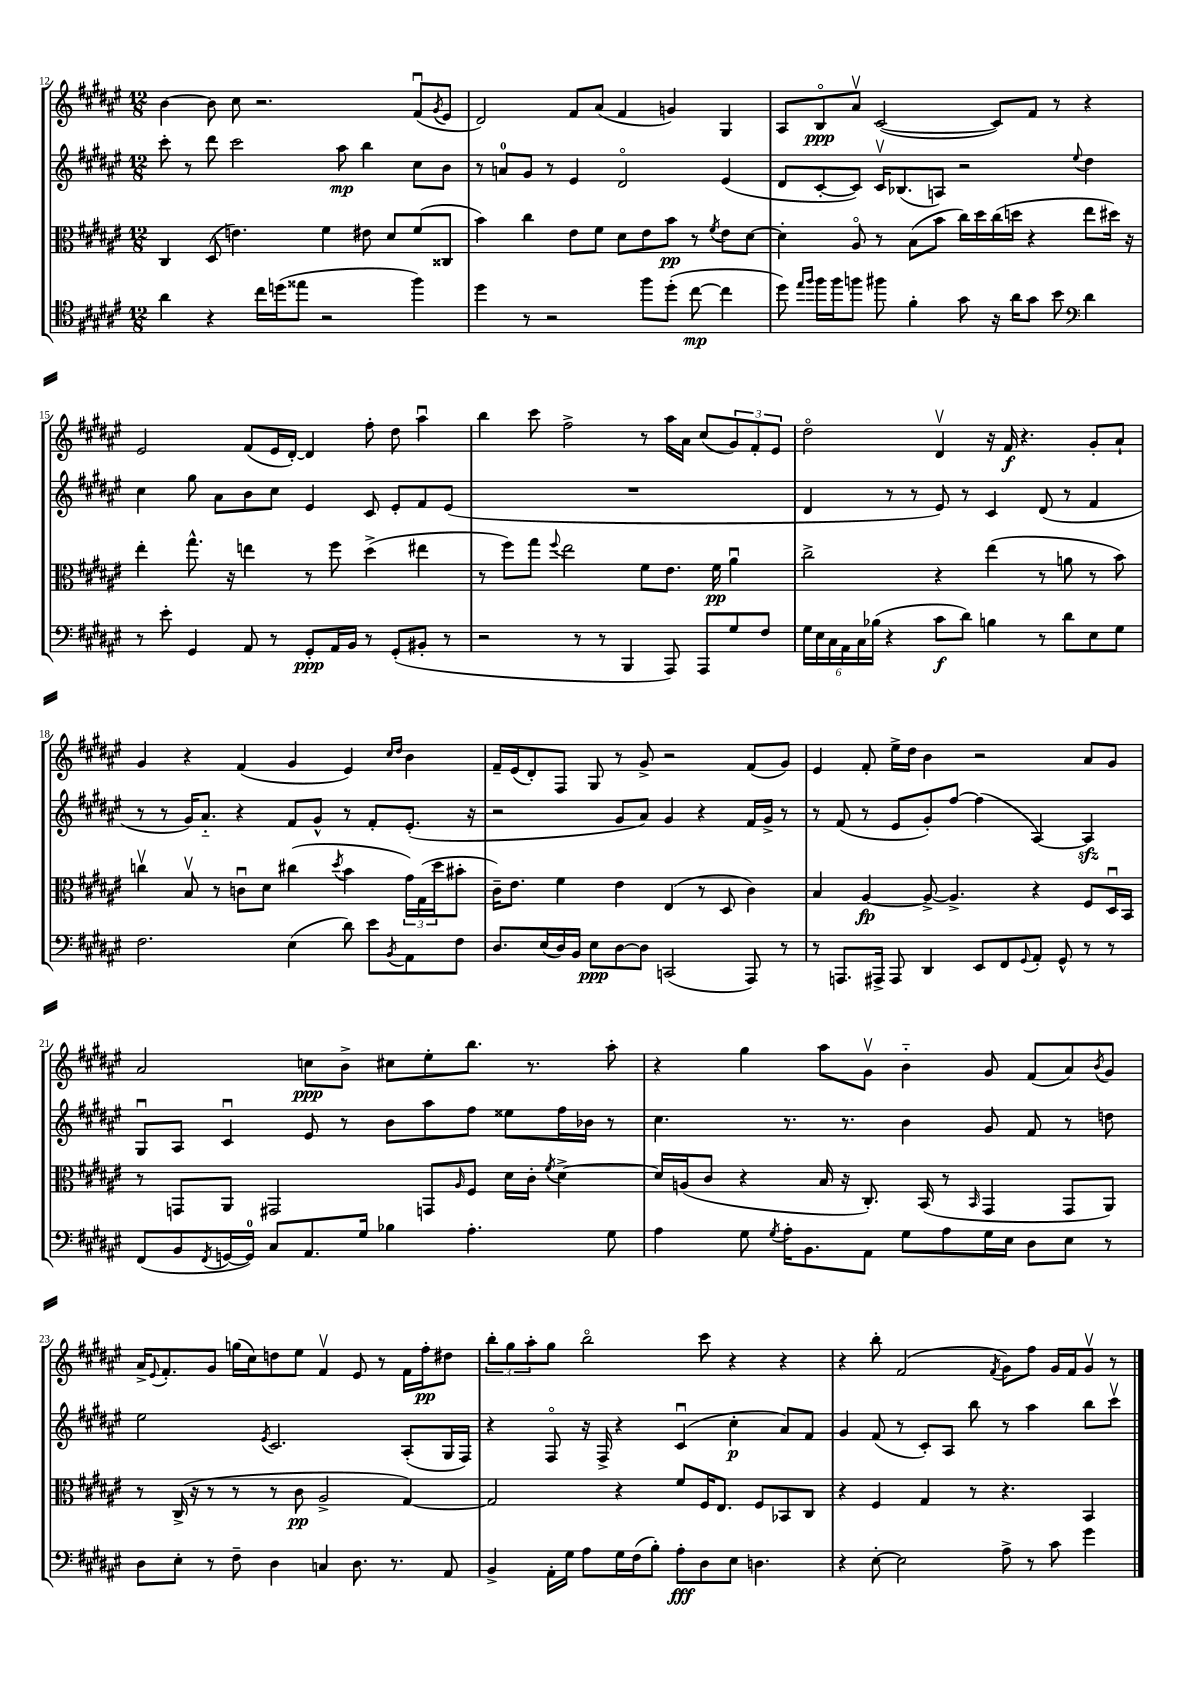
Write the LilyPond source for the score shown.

<<
\new StaffGroup <<
\new Staff = "s0" {
    \clef treble \key fis \major \numericTimeSignature \time 12/8
    b'4~ b'8 cis''8 r2. fis'8\downbow( \acciaccatura { gis'8 } eis'8 |
    dis'2) fis'8 ais'8( fis'4 g'4) gis4 |
    ais8 b8\flageolet\ppp ais'8\upbow cis'2~( cis'8) fis'8 r8 r4 |
    eis'2 fis'8( eis'16 dis'16~-.) dis'4 fis''8-. dis''8 ais''4\downbow |
    b''4 cis'''8 fis''2-> r8 ais''16 ais'16 cis''8( \tuplet 3/2 { gis'8) fis'8-. eis'8 } |
    dis''2\flageolet dis'4\upbow r16 fis'16\f r4. gis'8-. ais'8-! |
    gis'4 r4 fis'4( gis'4 eis'4) \grace { cis''16 dis''16 } b'4 |
    fis'16-- eis'16( dis'8-.) fis8 gis8 r8 gis'8-> r2 fis'8( gis'8) |
    eis'4 fis'8-. eis''16-> dis''16 b'4 r2 ais'8 gis'8 |
    ais'2 c''8\ppp b'8-> cis''8 eis''8-. b''8. r8. ais''8-. |
    r4 gis''4 ais''8 gis'8\upbow b'4-_ gis'8 fis'8( ais'8) \acciaccatura { b'8 } gis'8 |
    ais'16-> \appoggiatura { eis'8 } fis'8.-. gis'8 g''16( cis''16) d''8 eis''8 fis'4\upbow eis'8 r8 fis'16 fis''16-.\pp dis''8 |
    \tuplet 3/2 { b''8-. gis''8 ais''8-. } gis''8 b''2\flageolet cis'''8 r4 r4 |
    r4 b''8-. fis'2( \acciaccatura { fis'8 } gis'8) fis''8 gis'16 fis'16 gis'8\upbow r8 \bar "|." |
}
\new Staff = "s1" {
    \clef treble \key fis \major \numericTimeSignature \time 12/8
    cis'''8-. r8 dis'''8 cis'''2 ais''8\mp b''4 cis''8 b'8 |
    r8 a'8-0 gis'8 r8 eis'4 dis'2\flageolet eis'4( |
    dis'8 cis'8~-. cis'8) cis'16\upbow bes8.( a8) r2 \appoggiatura { eis''8 } dis''4 |
    cis''4 gis''8 ais'8 b'8 cis''8 eis'4 cis'8 eis'8-. fis'8 eis'8( |
    R1. |
    dis'4 r8 r8 eis'8) r8 cis'4 dis'8( r8 fis'4 |
    r8 r8 gis'16) ais'8.-_ r4 fis'8 gis'8-^ r8 fis'8-. eis'8.-.( r16 |
    r2 gis'8 ais'8) gis'4 r4 fis'16 gis'16-> r8 |
    r8 fis'8( r8 eis'8 gis'8-.) fis''8~ fis''4( ais4~) ais4\sfz |
    gis8\downbow ais8 cis'4\downbow eis'8 r8 b'8 ais''8 fis''8 eisis''8 fis''16 bes'16 r8 |
    cis''4. r8. r8. b'4 gis'8 fis'8 r8 d''8 |
    eis''2 \acciaccatura { eis'8 } cis'2. ais8-.( gis16 fis16) |
    r4 fis8\flageolet r16 fis16-> r4 cis'4\downbow( cis''4-.\p ais'8) fis'8 |
    gis'4 fis'8( r8 cis'8-.) ais8 b''8 r8 ais''4 b''8 cis'''8\upbow \bar "|." |
}
\new Staff = "s2" {
    \clef alto \key fis \major \numericTimeSignature \time 12/8
    cis4 dis8( e'4.) fis'4 eis'8 dis'8 fis'8( cisis8 |
    b'4) cis''4 eis'8 fis'8 dis'8 eis'8 b'8\pp r8 \acciaccatura { fis'8 } eis'8 dis'8~ |
    dis'4-. ais8\flageolet r8 b8( b'8 cis''16) dis''16 cis''16( d''16 r4 eis''8 dis''16) r16 |
    eis''4-. gis''8.-^ r16 e''4 r8 fis''8 dis''4->( eis''4 |
    r8 fis''8) gis''8 \appoggiatura { fis''8 } eis''2 fis'8 eis'8. fis'16\pp ais'4\downbow |
    cis''2-> r4 eis''4( r8 a'8 r8 b'8) |
    c''4\upbow b8\upbow r8 c'8\downbow dis'8 cis''4( \acciaccatura { dis''8 } b'4 \tuplet 3/2 { gis'16) gis16( dis''16 } bis'8-. |
    cis'16--) eis'8. fis'4 eis'4 eis4( r8 dis8 cis'4) |
    b4 ais4~\fp ais8~-> ais4.-> r4 fis8 dis16\downbow b,16 |
    r8 g,8 ais,8 gis,2 g,8 \grace { ais16 } fis8 dis'16 cis'16-. \acciaccatura { fis'8 } dis'4~-> |
    dis'16 a16( cis'8 r4 b16 r16 cis8.-.) b,16( r8 \grace { b,16 } gis,4 gis,8 ais,8) |
    r8 cis16->( r16 r8 r8 r8 cis'8\pp ais2-> gis4~) |
    gis2 r4 fis'8 fis16 eis8. fis8 bes,8 cis8 |
    r4 fis4 gis4 r8 r4. b,4 \bar "|." |
}
\new Staff = "s3" {
    \clef tenor \key fis \major \numericTimeSignature \time 12/8
    ais'4 r4 cis''16 d''16( eisis''8 r2 fis''4) |
    dis''4 r8 r2 fis''8 dis''8-.( cis''8~\mp cis''4 |
    dis''8) \grace { eis''16 fis''16 } fis''16 fis''16 f''8 fis''8 fis'4-. gis'8 r16 ais'16 gis'8 b'8 \clef bass dis'4 |
    r8 eis'8-. gis,4 ais,8 r8 gis,8-.\ppp ais,16 b,16 r8 gis,8-.( bis,8-. r8 |
    r2 r8 r8 b,,4 ais,,8) ais,,8 gis8 fis8 |
    \tuplet 6/4 { gis16 eis16 cis16 ais,16 cis16 bes16( } r4 cis'8\f dis'8) b4 r8 dis'8 eis8 gis8 |
    fis2. eis4( dis'8) eis'8 \acciaccatura { b,8 } ais,8 fis8 |
    dis8. eis16( dis16) b,16 eis8\ppp dis8~ dis8 c,2( ais,,8) r8 |
    r8 a,,8. ais,,16-> ais,,8 dis,4 eis,8 fis,8 \appoggiatura { gis,8 } ais,8-. gis,8-^ r8 r8 |
    fis,8( b,8 \acciaccatura { fis,8 } g,16~ g,16-0) cis8 ais,8. gis16 bes4 ais4.-. gis8 |
    ais4 gis8 \acciaccatura { gis8 } ais16-. b,8. ais,8 gis8 ais8 gis16 eis16 dis8 eis8 r8 |
    dis8 eis8-. r8 fis8-- dis4 c4 dis8. r8. ais,8 |
    b,4-> ais,16-. gis16 ais8 gis16 fis16( b8-.) ais8-.\fff dis8 eis8 d4. |
    r4 eis8~-. eis2 ais8-> r8 cis'8 gis'4 \bar "|." |
}
>>
>>
\layout { \context { \Score currentBarNumber = #12 } }
